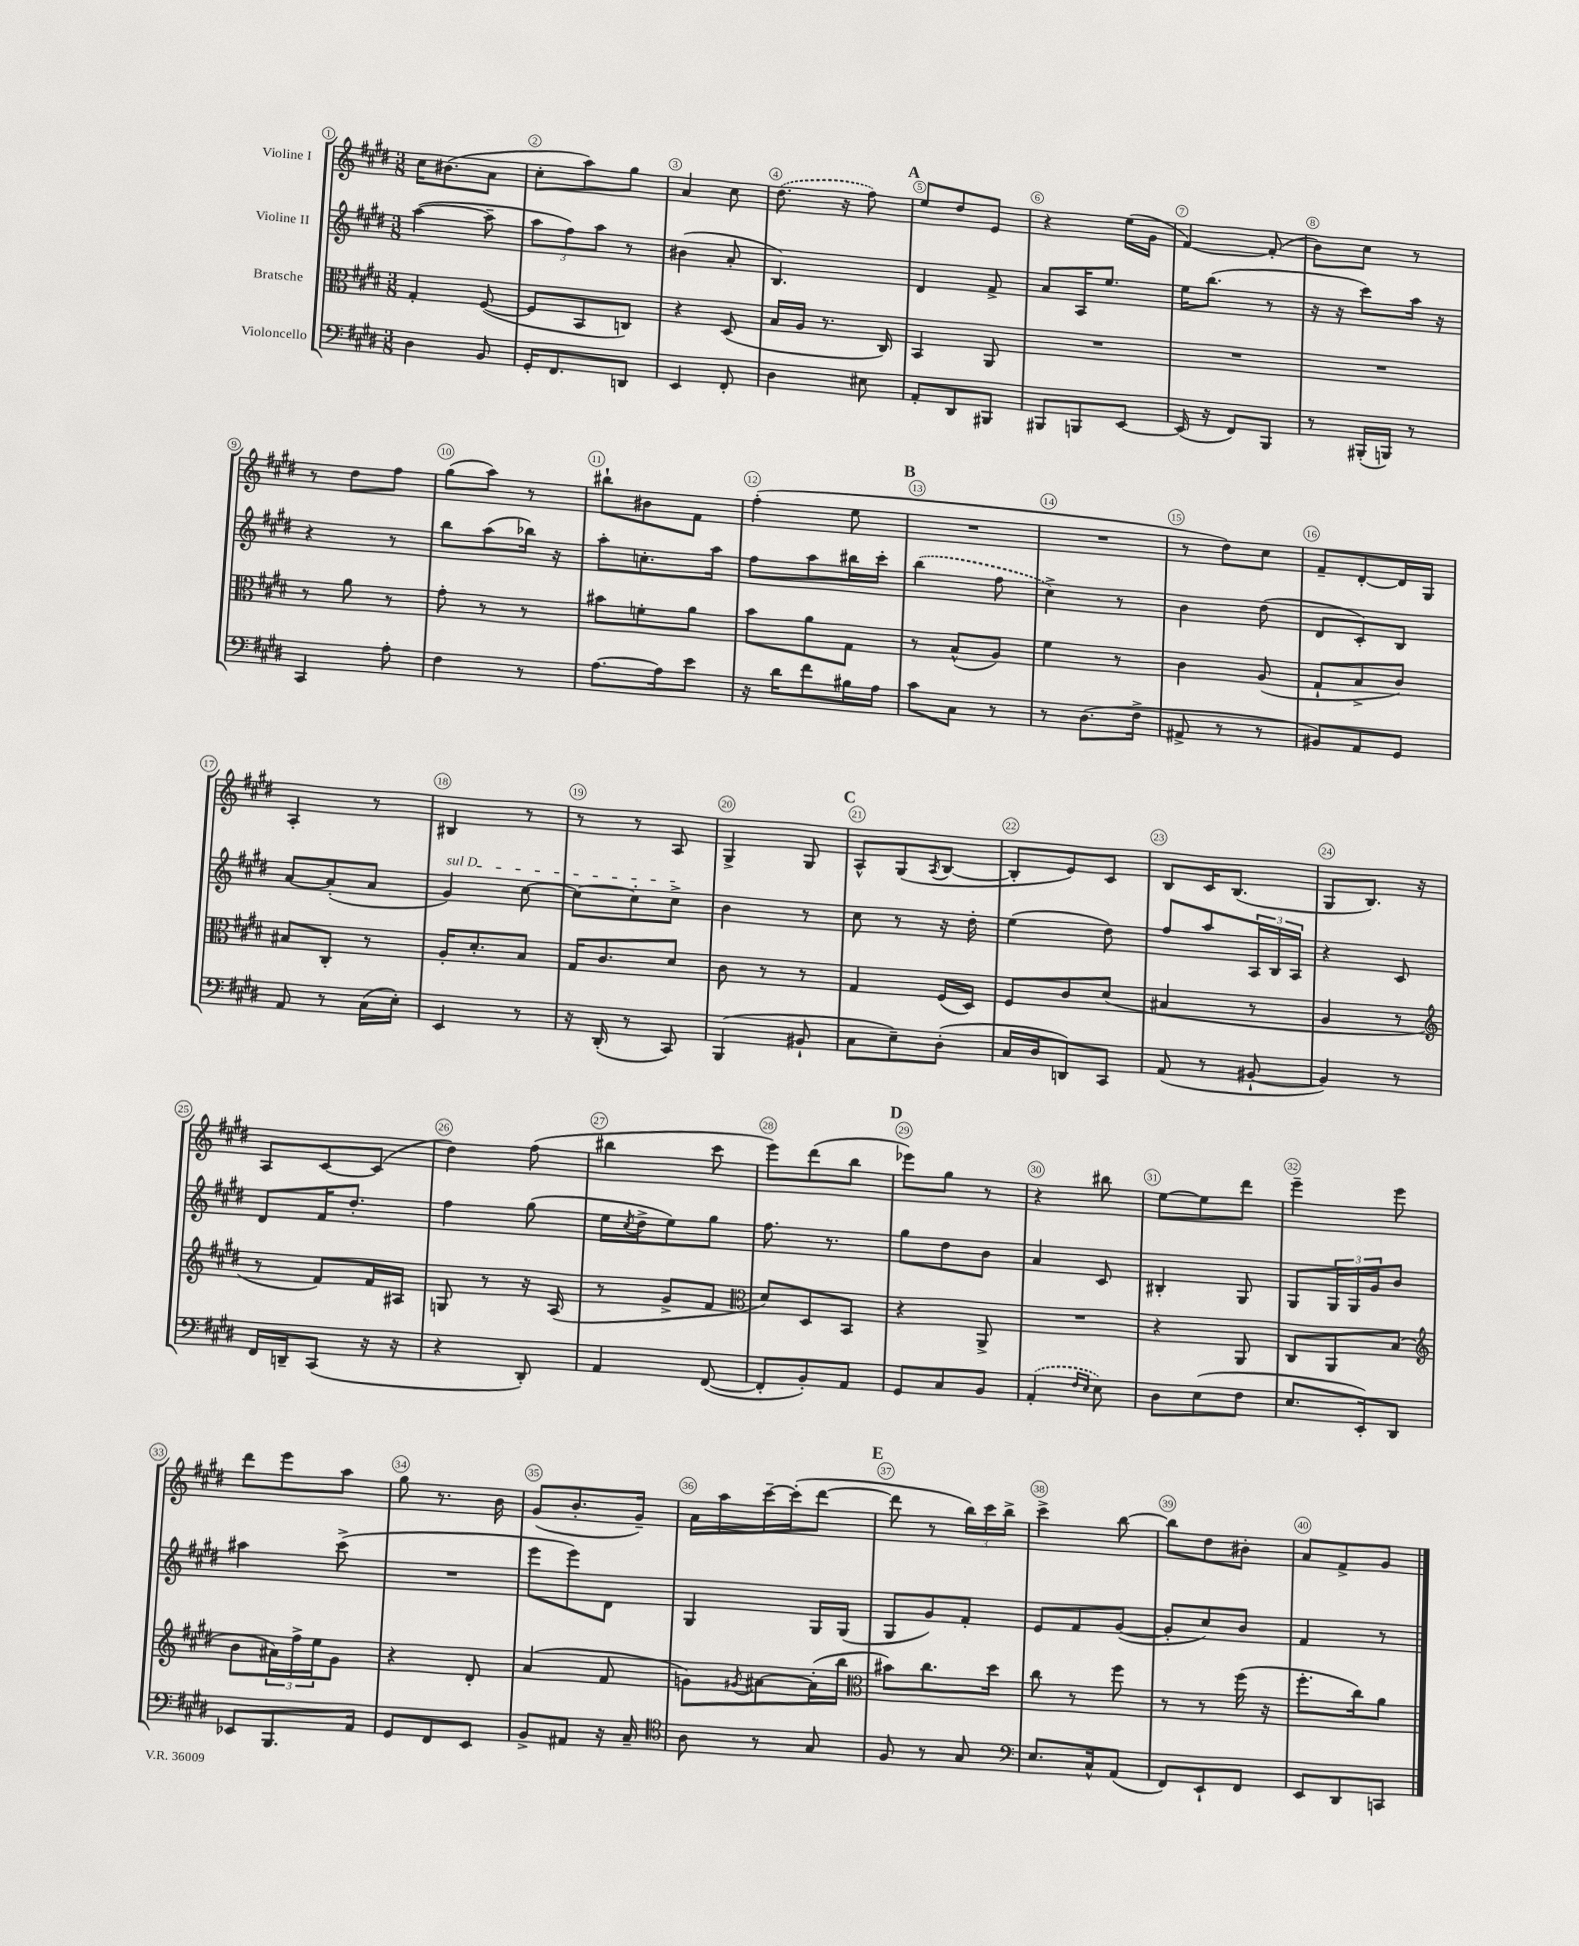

**kern	**kern	**kern	**kern
*staff4	*staff3	*staff2	*staff1
*clefF4	*clefC3	*clefG2	*clefG2
*k[f#c#g#d#]	*k[f#c#g#d#]	*k[f#c#g#d#]	*k[f#c#g#d#]
*M3/8	*M3/8	*M3/8	*M3/8
4D#	4G#'	([4aa	16cc#
.	.	.	(8.b#
8BB	([8F#	8aa~]	8a
=	=	=	=
16GG#'	8F#]	12aa	8cc#'
8.FF#	.	.	.
.	.	12ff#)	.
.	8BB	.	8aa)
.	.	12aa	.
8DD	8C)	8r	8gg#
=	=	=	=
4EE	4r	(4b#	4a
8FF#'	(8D#	8a'	8cc#
=	=	=	=
4D#	16B	4.B)	(8.dd#
.	16A	.	.
.	8.r	.	.
.	.	.	16r
8E#	.	.	8ff#)
.	16C#)	.	.
=	=	=	=
8AA'	4BB	4d#	8ee
8DD#	.	.	8dd#
8BBB#	8AA	8f#^	8e
=	=	=	=
8BBB#	4.r	8a	4r
8BBB	.	16A	.
.	.	8.ee	.
[8EE	.	.	(16ee
.	.	.	16g#
=	=	=	=
(16EE]	4.r	16ee	[4f#)
16r	.	(8.bb	.
8FF#)	.	.	.
8BBB	.	8r	(8f#']
=	=	=	=
8r	4.r	16r	8b)
.	.	16r	.
(16BBB#'	.	8ccc#)	8cc#
16BBB)	.	.	.
8r	.	16aa	8r
.	.	16r	.
=	=	=	=
4CC#	8r	4r	8r
.	8a	.	8dd#
8A'	8r	8r	8ff#
=	=	=	=
4F#	8g#'	8bb	(8gg#
.	8r	(8aa	8aa)
8r	8r	16bb-)	8r
.	.	16r	.
=	=	=	=
[8.A	8b#	8aa'	8bb#`
.	8f'	8.cc'	8b#
16A]	.	.	.
8e	8a	.	8f#
.	.	16aa	.
=	=	=	=
16r	8b	8ff#	(4ff#'
16d#	.	.	.
8f#	8a	8aa	.
16B#	8G#	16bb#	8ee
16A	.	16ccc#'	.
=	=	=	=
8c#	8r	(4bb	4.r
8C#	(8B^^	.	.
8r	8A)	8ff#	.
=	=	=	=
8r	4f#	4cc#^)	4.r
(8.D#	.	.	.
.	8r	8r	.
16F#^	.	.	.
=	=	=	=
8AA#^	4c#	4b	8r
8r	.	.	8dd#)
8r	(8A	(8dd#	8cc#
=	=	=	=
8BB#)	8G#`	8d#	8f#~
8AA	8B^	8c#')	[8d#'
8GG#	8c#)	8B	16d#]
.	.	.	16G#
=	=	=	=
8AA	8B#	[8a	4A'
8r	8C#'	(8a']	.
(16C#	8r	8a	8r
16E')	.	.	.
=	=	=	=
4EE	16A'	4g#)	4B#
.	8.d#'	.	.
8r	8B	[8cc#	8r
=	=	=	=
16r	16G#	8cc#_	8r
(16DD#'	8.c#	.	.
8r	.	8cc#']	8r
8CC#)	8d#	8cc#^	8A
=	=	=	=
(4BBB	8c#	4b	4G#^
.	8r	.	.
8BB#`	8r	8r	8G#
=	=	=	=
8C#	4G#	8cc#	8A^^
8E~)	.	8r	(8G#
.	.	.	8qA
(8D#'	(16F#	16r	[8B
.	16D#)	16dd#'	.
=	=	=	=
16C#	8F#	(4ee	8B']
16D#	.	.	.
8DD)	8c#	.	8e)
8CC#	(8d#	8dd#)	8c#
=	=	=	=
(8AA	4B#	8ff#	8B
8r	.	8aa	16c#
.	.	.	(8.B
[8BB#`	8r	24A	.
.	.	24B	.
.	.	24A	.
=	=	=	=
4BB#])	4A	4r	8G#
.	.	.	8.B)
8r	8r	8c#	.
.	.	.	16r
=	=	=	=
*	*clefG2	*	*
16FF#	8r	8d#	8A
16DD~	.	.	.
(8CC#	8f#)	16f#	[8c#
.	.	8.dd#'	.
16r	16f#	.	(8c#]
16r	16A#	.	.
=	=	=	=
4r	8G	4ff#	4dd#)
.	8r	.	.
8DD#')	16r	(8gg#	(8ff#
.	(16A	.	.
=	=	=	=
4AA	8r	16ee	4bb#
.	.	8qcc#	.
.	.	16dd#^	.
.	8g#^	8ee)	.
([8FF#	8f#	8gg#	8ccc#
=	=	=	=
*	*clefC3	*	*
8FF#']	8d#)	8.ff#	8eee)
8BB')	8D#	.	(8ddd#
.	.	8.r	.
8AA	8BB	.	8bb
=	=	=	=
8GG#	4r	8gg#	8eee-)
8C#	.	8dd#	8gg#
8BB	8AA^	8b	8r
=	=	=	=
(4AA'	4.r	4a	4r
16qqF#	.	.	.
16qqE	.	.	.
8E)	.	8c#	8bb#
=	=	=	=
8D#	4r	4B#'	[8ee
(8E	.	.	8ee]
8F#	8AA	8G#	8ddd#
=	=	=	=
8.E	8C#	8G#	4eee~
.	8AA	24G#	.
.	.	24G#	.
16EE')	.	.	.
.	.	24g#	.
8DD#	(8B	8b	8eee
=	=	=	=
*	*clefG2	*	*
8EE-	8b	4aa#	8ddd#
8.BBB	24a#)	.	8eee
.	24ff#^	.	.
.	24ee	.	.
.	8g#	(8ccc#^	8aa
16AA	.	.	.
=	=	=	=
8GG#	4r	4.r	8gg#
8FF#	.	.	8.r
8EE	8d#'	.	.
.	.	.	16b
=	=	=	=
8BB^	(4a	8eee	(8g#
8AA#	.	8eee)	8.b'
16r	8f#	8d#	.
16C#~	.	.	16g#~)
=	=	=	=
*clefC4	*	*	*
8A	8g)	4G#	16a
.	.	.	16aa
.	8qg#	.	.
8r	[8a#	.	[16ccc#~
.	.	.	(16ccc#']
8G#	(16a#']	16G#	[8ddd#
.	16bb	(16G#	.
=	=	=	=
*	*clefC3	*	*
8F#	8b#)	8G#	8ddd#]
8r	8.cc#	8g#)	8r
8G#	.	8f#'	24bb)
.	.	.	24ccc#
.	16dd#	.	.
.	.	.	24bb^
=	=	=	=
*clefF4	*	*	*
8.E	8cc#	8e	4ccc#^
.	8r	8f#	.
16C#^^	.	.	.
(8AA	8ff#	([8g#	[8bb
=	=	=	=
8FF#)	8r	8g#']	8bb]
8EE`	8r	8cc#)	8dd#
8FF#	(16ff#	8b	8b#'
.	16r	.	.
=	=	=	=
8EE	8.ff#'	4f#	8a
8DD#	.	.	8f#^
.	16cc#)	.	.
8CC	8a	8r	8g#
==	==	==	==
*-	*-	*-	*-
